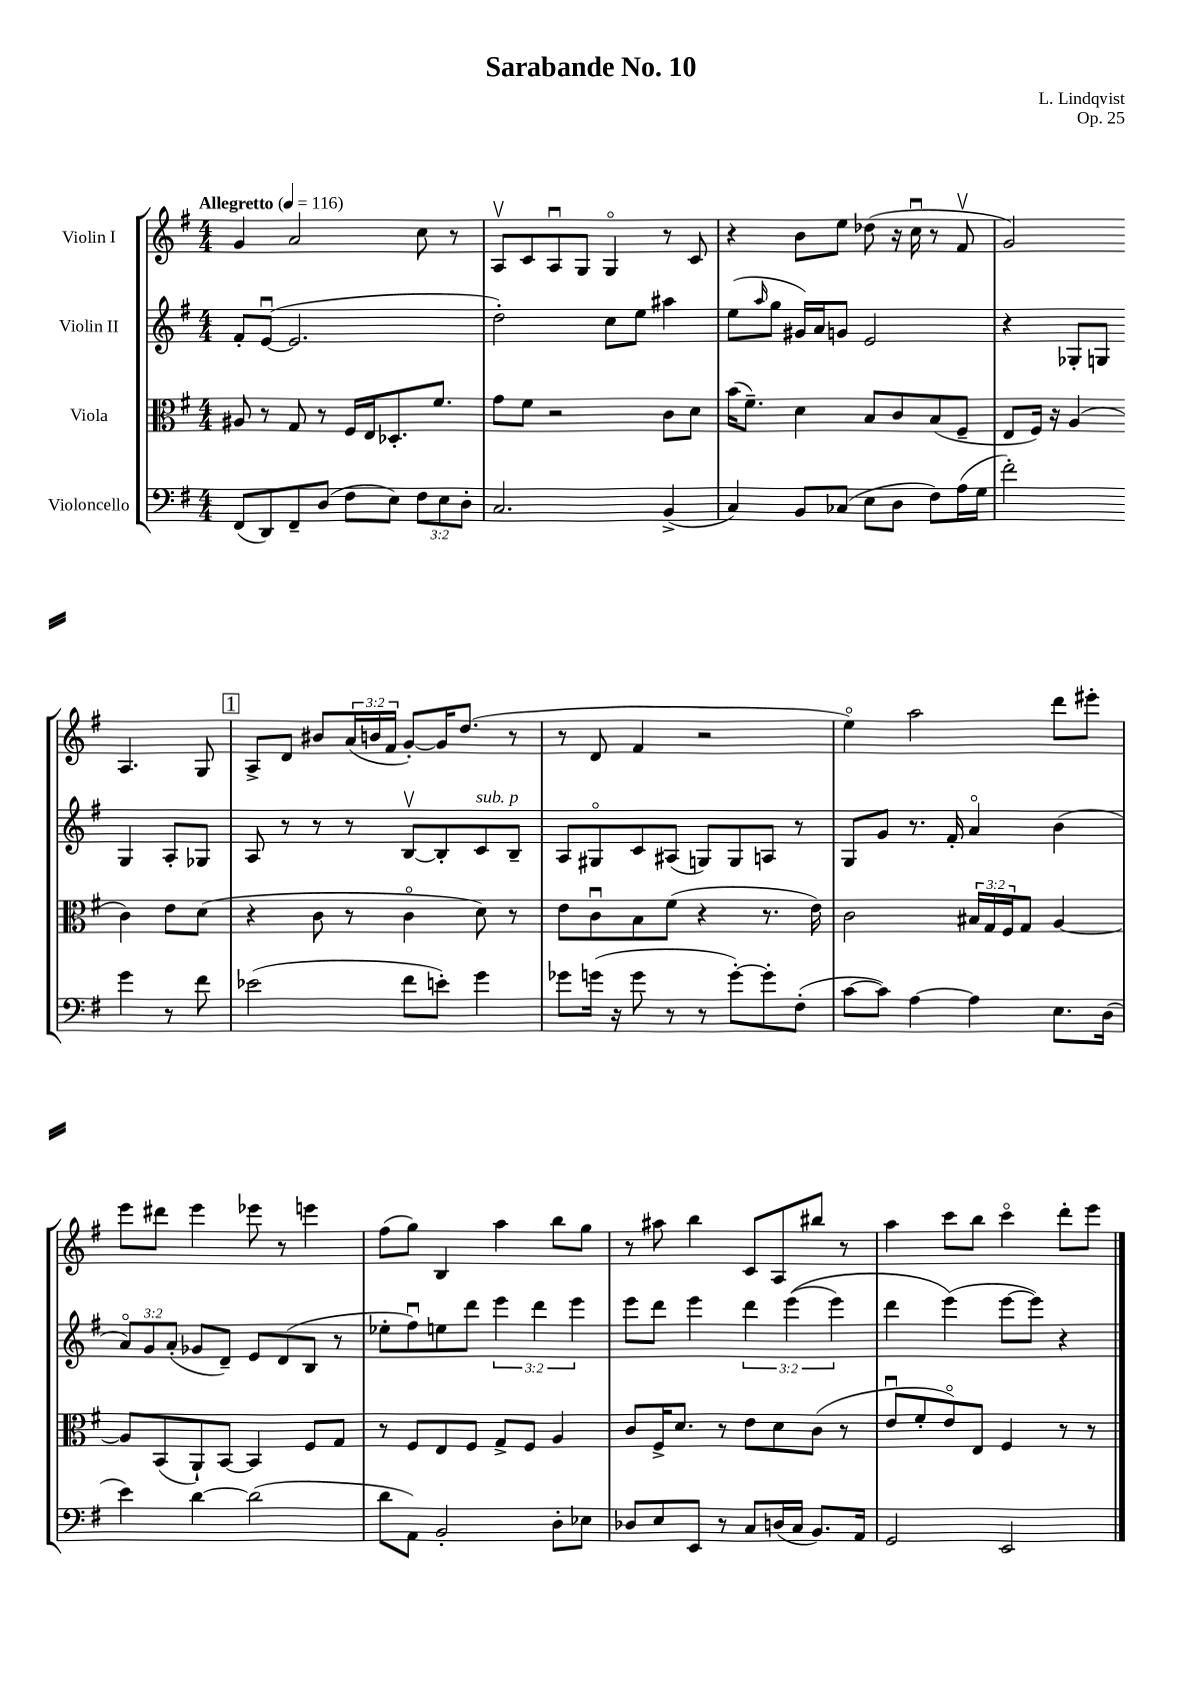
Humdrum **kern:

**kern	**kern	**kern	**kern
*staff4	*staff3	*staff2	*staff1
*clefF4	*clefC3	*clefG2	*clefG2
*k[f#]	*k[f#]	*k[f#]	*k[f#]
*M4/4	*M4/4	*M4/4	*M4/4
*MM116	*MM116	*MM116	*MM116
(8FF#	8A#	8f#'	4g
8DD)	8r	([8eu	.
8FF#~	8G	2.e]	2a
(8D	8r	.	.
8F#	16F#	.	.
.	16E	.	.
8E)	8.D-'	.	.
12F#	.	.	8cc
.	8.f#	.	.
12E	.	.	.
.	.	.	8r
12D'	.	.	.
=	=	=	=
2.C	8g	2dd')	8Av
.	8f#	.	8c
.	2r	.	8Au
.	.	.	8G
.	.	8cc	4Go
.	.	8ee	.
(4BB^	8c	4aa#	8r
.	8d	.	8c
=	=	=	=
4C)	(16b	(8ee	4r
.	8.f#~)	.	.
.	.	16qqaa	.
.	.	8gg	.
8BB	4d	16g#)	8b
.	.	16a	.
(8C-	.	8g	8ee
8E	8B	2e	(8dd-
8D	8c	.	16r
.	.	.	16ccu
8F#)	(8B	.	8r
(16A	8F#~	.	8f#v
16G	.	.	.
=	=	=	=
2f#')	8E	4r	2g)
.	16F#)	.	.
.	16r	.	.
.	(4A	8G-'	.
.	.	8G	.
4g	4c)	4G	4.A
8r	8e	8A'	.
8f#	(8d	8G-	8G
=	=	=	=
(2e-	4r	8A	8A^
.	.	8r	8d
.	8c	8r	8b#
.	8r	8r	(24a
.	.	.	24b
.	.	.	24f#
8f#	4co	[8Bv	[8g')
8e')	.	8B']	16g]
.	.	.	(8.dd
4g	8d)	8c	.
.	8r	8B~	8r
=	=	=	=
8g-	8e	8A	8r
(16g	8cu	8G#o	8d
16r	.	.	.
8g	8B	8c	4f#
8r	(8f#	(8A#	.
8r	4r	8G)	2r
[8g')	.	8G	.
8g']	8.r	8A	.
(8F#'	.	8r	.
.	16e)	.	.
=	=	=	=
[8c	2c	8G	4eeo)
8c])	.	8g	.
[4A	.	8.r	2aa
.	.	16f#'	.
4A]	24B#	4ao	.
.	24G	.	.
.	24F#	.	.
.	8G	.	.
8.E	[4A	(4b	8ddd
.	.	.	8eee#'
(16D	.	.	.
=	=	=	=
4e)	8A]	12ao)	8eee
.	.	12g	.
.	(8BB	.	8ddd#
.	.	(12a'	.
[4d	8AA`)	8g-	4eee
.	[8BB	8d~)	.
(2d]	4BB]	8e	8eee-
.	.	(8d	8r
.	8F#	8B	4eee
.	8G	8r	.
=	=	=	=
8d	8r	8ee-'	(8ff#
8AA)	8F#	8ff#u)	8gg)
2BB'	8E	8ee	4B
.	8F#	8ddd	.
.	8G^	6eee	4aa
.	8F#	.	.
.	.	6ddd	.
8D'	4A	.	8bb
.	.	6eee	.
8E-	.	.	8gg
=	=	=	=
8D-	8c	8eee	8r
8E	16F#^	8ddd	8aa#
.	8.d	.	.
8EE	.	4eee	4bb
8r	8r	.	.
8C	8e	6ddd	8c
(16D	8d	.	8A
.	.	&((6eee	.
16C	.	.	.
8.BB)	(8c	.	8bb#
.	.	6eee)	.
.	8r	.	8r
16AA	.	.	.
=	=	=	=
2GG	8eu	4ddd	4aa
.	8f#'	.	.
.	8eo)	(4eee&)	8ccc
.	8E	.	8bb
2EE	4F#	[8eee	4ccco
.	.	8eee])	.
.	8r	4r	8ddd'
.	8r	.	8eee
==	==	==	==
*-	*-	*-	*-
